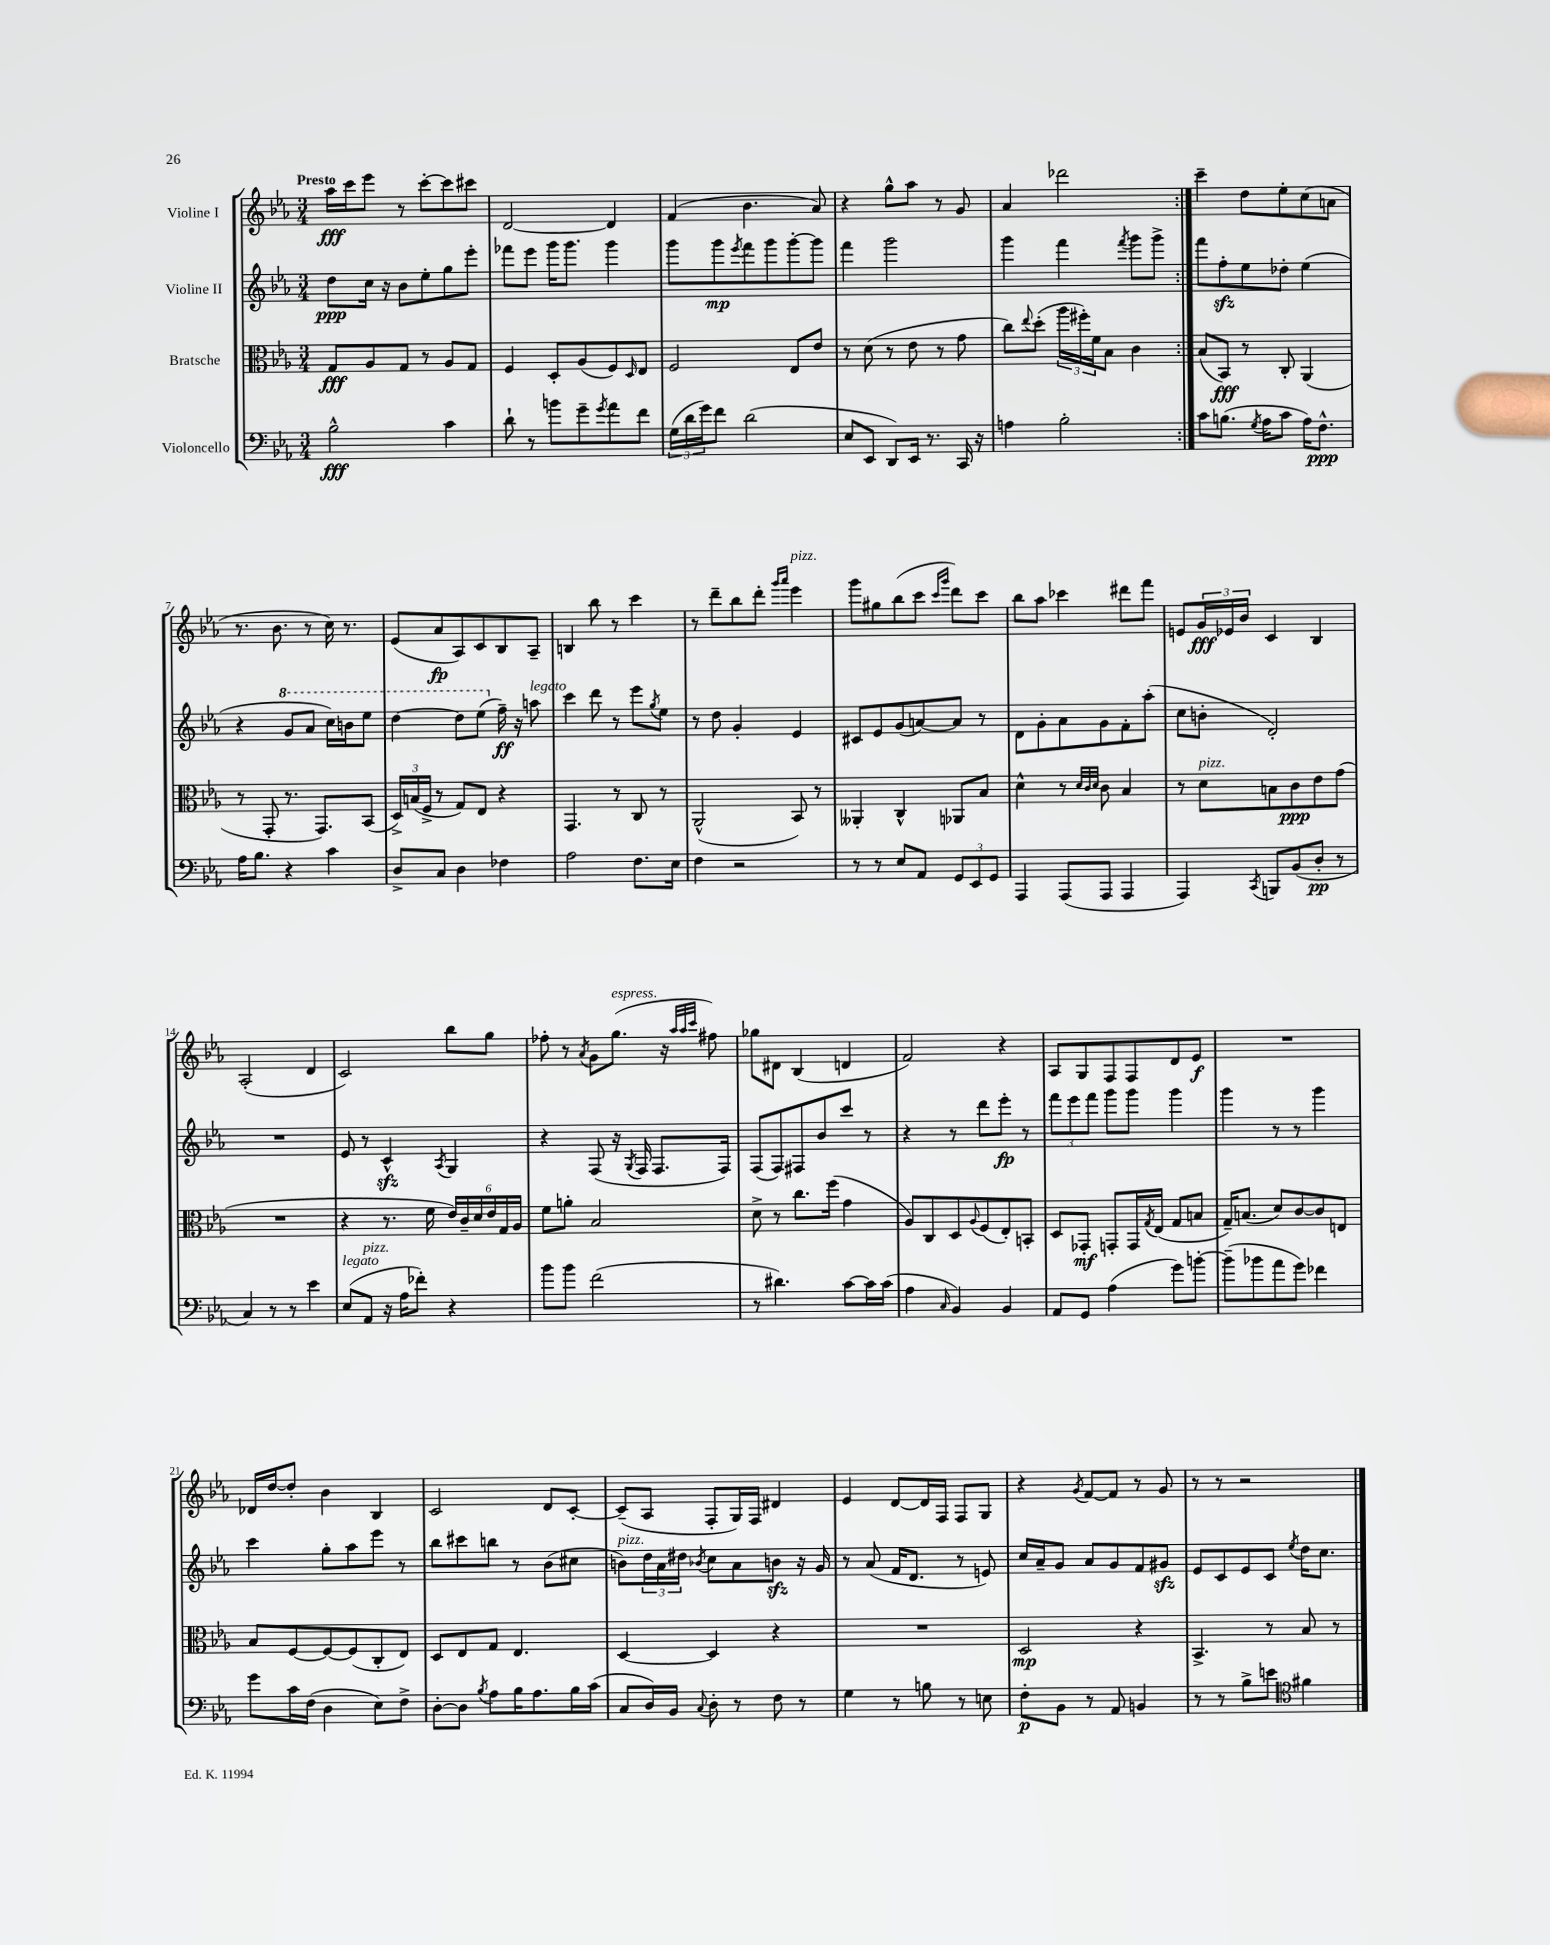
<<
\new StaffGroup <<
\new Staff = "s0" \with { instrumentName = "Violine I" } {
    \clef treble \key ees \major \numericTimeSignature \time 3/4 \tempo "Presto"
    \repeat volta 2 { aes''16\fff c'''16 ees'''8 r8 c'''8~-. c'''8 cis'''8 |
    d'2~ d'4 |
    f'4( bes'4. aes'8) |
    r4 g''8-^ aes''8 r8 g'8 |
    aes'4 des'''2 | }
    c'''4-- d''8 ees''8-. c''8( a'8 |
    r8. bes'8. r8 c''16) r8. |
    ees'8( aes'8\fp aes8) c'8 bes8 aes8-- |
    b4 bes''8 r8 c'''4 |
    r8 d'''8-- bes''8 d'''8-. \grace { g'''16 aes'''16 } ees'''4^\markup { \italic "pizz." } |
    g'''8 gis''8 bes''8( c'''8 \grace { c'''16 g'''16 } d'''8) c'''8 |
    bes''8 aes''8 ces'''4 dis'''8 f'''8 |
    e'8 \tuplet 3/2 { g'16\fff ees'16 bes'16 } c'4 bes4 |
    aes2-.( d'4 |
    c'2) bes''8 g''8 |
    fes''8-. r8 \acciaccatura { aes'8 } g'8 g''8.^\markup { \italic "espress." }( r16 \grace { aes''32 aes''32 c'''32 } fis''8) |
    ges''8 dis'8 bes4( d'4 |
    f'2) r4 |
    aes8 g8 f8 f8 d'8 ees'8\f |
    R2. |
    des'16 d''16~ d''8-. bes'4 bes4 |
    c'2 d'8 c'8~-. |
    c'8--( aes8 f8-. g16) f16 dis'4 |
    ees'4 d'8~ d'16 f16 f8 g8 |
    r4 \acciaccatura { g'8 } f'8~ f'8 r8 g'8 |
    r8 r8 r2 \bar "|." |
}
\new Staff = "s1" \with { instrumentName = "Violine II" } {
    \clef treble \key ees \major \numericTimeSignature \time 3/4
    \repeat volta 2 { d''8\ppp c''16 r16 bes'8 ees''8-. g''8 ees'''8-. |
    fes'''8 ees'''8 g'''16 g'''8. g'''4 |
    g'''8 g'''8\mp \acciaccatura { ees'''8 } f'''8 g'''8 g'''8~-. g'''8 |
    f'''4 g'''2 |
    g'''4 f'''4 \acciaccatura { f'''8 } g'''8 g'''8-> | }
    f'''8 f''8-.\sfz ees''8 des''8-. ees''4( |
    r4 \ottava #1 g''8 aes''8 c'''16) b''16 ees'''8 |
    d'''4~ d'''8 ees'''8( \ottava #0 f''16--\ff) r16 a''8^\markup { \italic "legato" } |
    c'''4 d'''8 r8 ees'''8 \acciaccatura { g''8 } ees''8 |
    r8 d''8 g'4-. ees'4 |
    cis'8 ees'8 g'8( a'8~) a'8 r8 |
    d'8 g'8-. aes'8 g'8 f'8-. aes''8-.( |
    c''8 b'8-. d'2-.) |
    R2. |
    ees'8 r8 c'4-^\sfz \acciaccatura { aes8 } g4 |
    r4 f8( r16 \acciaccatura { g8 } f16 f8. f16) |
    f8( f8) fis8 bes'8 c'''8 r8 |
    r4 r8 d'''8 ees'''8-.\fp r8 |
    \tuplet 3/2 { f'''8 ees'''8 f'''8 } g'''8 g'''8 g'''4 |
    g'''4 r8 r8 g'''4 |
    c'''4 g''8-. aes''8 ees'''8 r8 |
    bes''8 cis'''8 b''8 r8 bes'8( cis''8 |
    b'8^\markup { \italic "pizz." }) \tuplet 3/2 { d''16 aes'16 dis''16 } \acciaccatura { bes'8 } c''8 aes'8 b'8\sfz r16 g'16 |
    r8 aes'8( f'16 d'8. r8 e'8) |
    c''16 aes'16-- g'8 aes'8 g'8 f'8 gis'8\sfz |
    ees'8 c'8 ees'8 c'8 \acciaccatura { ees''8 } d''16 c''8. \bar "|." |
}
\new Staff = "s2" \with { instrumentName = "Bratsche" } {
    \clef alto \key ees \major \numericTimeSignature \time 3/4
    \repeat volta 2 { g8\fff aes8 g8 r8 aes8 g8 |
    f4 d8-. aes8( f8) \grace { d16 } ees8 |
    f2 ees8 ees'8 |
    r8 d'8( r8 ees'8 r8 g'8 |
    c''8) \appoggiatura { ees''8 } d''8-.( \tuplet 3/2 { aes''16 fis''16-.) f'16 } bes8 c'4 | }
    bes8( bes,8\fff) r8 c8-. aes,4( |
    r8 g,8-. r8. g,8.) bes,8( |
    \tuplet 3/2 { d16->) b16( f16-> } r8 g8) ees8 r4 |
    g,4. r8 c8 r8 |
    aes,2-^( bes,8) r8 |
    aeses,4-. c4-^ aes,8 bes8 |
    d'4-^ r8 \grace { d'32 c'32 d'32 } c'8 bes4 |
    r8 d'8^\markup { \italic "pizz." } b8 c'8\ppp ees'8 g'8( |
    R2. |
    r4 r8. f'16 \tuplet 6/4 { ees'16) c'16-- d'16 ees'16 g16 aes16 } |
    f'8 a'8-. bes2 |
    d'8-> r8 c''8. f''16( g'4 |
    aes8) c8 d8 \appoggiatura { aes8 } f8( ees8-.) b,8-. |
    d8 ges,8-.\mf g,8-. g,16 \acciaccatura { g8 } ees16( g8 b8 |
    g16--) b8.( d'8) c'8~ c'8 e8 |
    bes8 f8~ f8~ f8( c8-. ees8) |
    d8 ees8 g8 ees4. |
    d4~ d4 r4 |
    R2. |
    d2\mp r4 |
    bes,4.-> r8 bes8 r8 \bar "|." |
}
\new Staff = "s3" \with { instrumentName = "Violoncello" } {
    \clef bass \key ees \major \numericTimeSignature \time 3/4
    \repeat volta 2 { bes2-^\fff c'4 |
    d'8-! r8 b'8 g'8-- \acciaccatura { g'8 } aes'8 f'8 |
    \tuplet 3/2 { g16( d'16 g'16) } f'8 d'2( |
    ees8 ees,8 d,8) ees,16 r8. c,16 r16 |
    a4 bes2-. | }
    c'8 b8.( \acciaccatura { g8 } aes16 c'8 aes16) f8.-^\ppp |
    aes16 bes8. r4 c'4 |
    d8-> c8 d4 fes4 |
    aes2 f8. ees16 |
    f4 r2 |
    r8 r8 ees8 aes,8 \tuplet 3/2 { g,8 ees,8 g,8 } |
    aes,,4 aes,,8( aes,,8 aes,,4 |
    aes,,4) \acciaccatura { c,8 } b,,8 bes,8( d8-.\pp r8 |
    c4) r8 r8 ees'4 |
    ees8^\markup { \italic "legato" }( aes,8^\markup { \italic "pizz." } r16 aes16 fes'8-.) r4 |
    bes'8 bes'8 f'2( |
    r8 dis'4.) c'8~ c'16 c'16( |
    aes4 \grace { c16 } bes,4) bes,4 |
    aes,8 g,8 aes4( g'8) b'8~-. |
    b'8--( bes'8 aes'8 g'8) fes'4 |
    g'8 c'16 f16( d4 ees8) f8-> |
    d8~-. d8 \acciaccatura { bes8 } aes8 bes16 aes8. bes16 c'16( |
    c8 d16) bes,16 \appoggiatura { c8 } d8-. r8 f8 r8 |
    g4 r8 b8 r8 e8 |
    f8-.\p bes,8 r8 aes,8 b,4 |
    r8 r8 bes8-> e'8 \clef tenor fis'4 \bar "|." |
}
>>
>>
